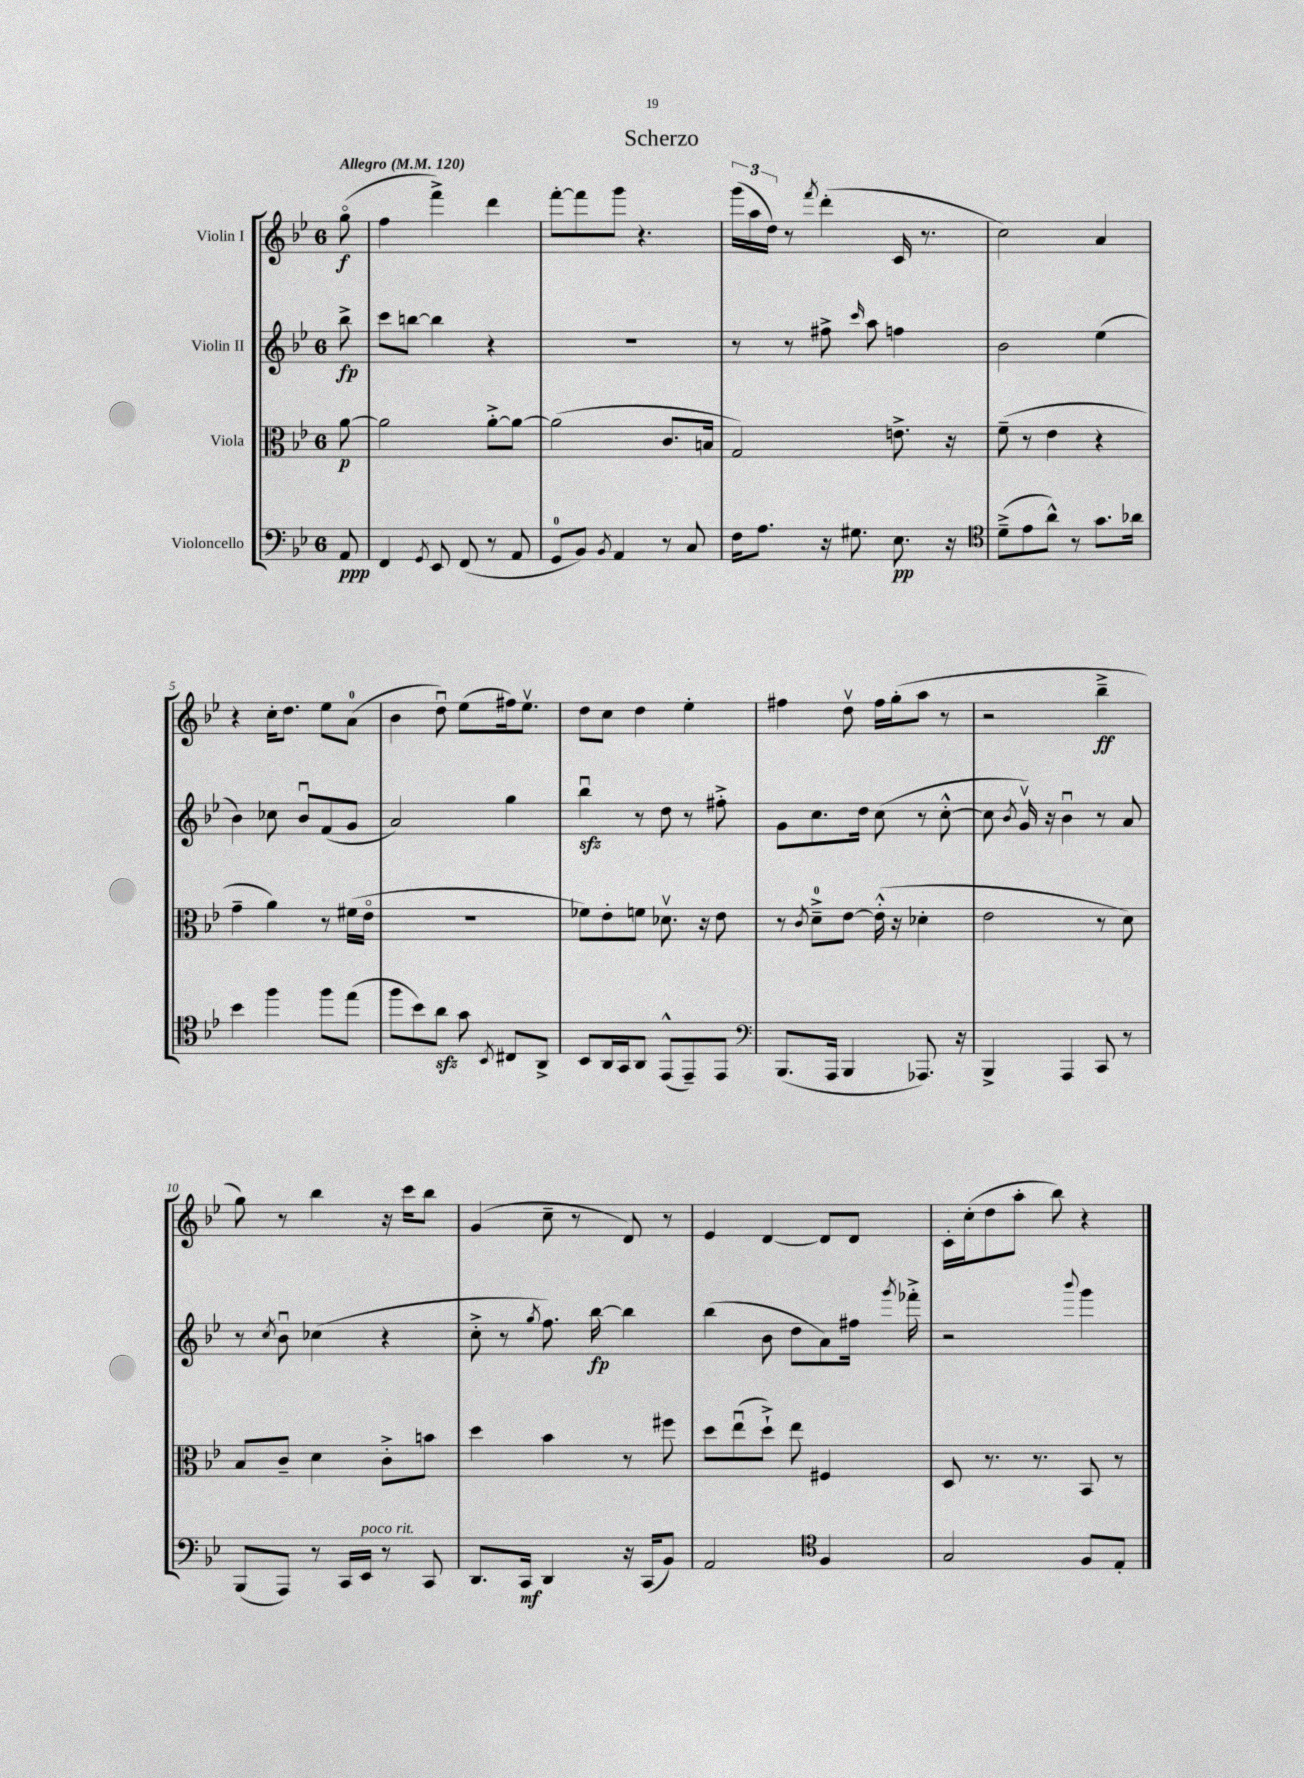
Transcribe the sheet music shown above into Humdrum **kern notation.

**kern	**dynam	**kern	**dynam	**kern	**dynam	**kern	**dynam
*part4	*part4	*part3	*part3	*part2	*part2	*part1	*part1
*staff4	*staff4	*staff3	*staff3	*staff2	*staff2	*staff1	*staff1
*I"Violoncello	*	*I"Viola	*	*I"Violin II	*	*I"Violin I	*
*clefF4	*	*clefC3	*	*clefG2	*	*clefG2	*
*k[b-e-]	*	*k[b-e-]	*	*k[b-e-]	*	*k[b-e-]	*
*M6/8	*	*M6/8	*	*M6/8	*	*M6/8	*
*MM120	*	*MM120	*	*MM120	*	*MM120	*
=	=	=	=	=	=	=	=
!	!	!	!	!	!	!LO:TX:a:B:t=Allegro	!
8AA/	ppp	[8a\	p	8bb-^\	fp	(8gg\	f
=1	=1	=1	=1	=1	=1	=1	=1
4FF/	.	2a\]	.	8ccc\L	.	4ff\	.
.	.	.	.	[8bbn\J	.	.	.
8qGG/	.	.	.	.	.	.	.
8EE-/	.	.	.	4bb\]	.	4fff^\)	.
(8FF/	.	.	.	.	.	.	.
8r	.	[8a'^\L	.	4r	.	4ddd\	.
8AA/	.	8a\J_	.	.	.	.	.
=2	=2	=2	=2	=2	=2	=2	=2
8GG/L	.	(2a\]	.	2.r	.	[8fff'\L	.
8BB-/J)	.	.	.	.	.	8fff\]	.
8qBB-/	.	.	.	.	.	.	.
4AA/	.	.	.	.	.	8ggg\J	.
.	.	.	.	.	.	4.r	.
8r	.	8.c/L	.	.	.	.	.
8C/	.	.	.	.	.	.	.
.	.	16Bn/Jk	.	.	.	.	.
=3	=3	=3	=3	=3	=3	=3	=3
16F\KL	.	2G/)	.	8r	.	(24ggg\LL	.
.	.	.	.	.	.	24aa\	.
8.A\J	.	.	.	.	.	.	.
.	.	.	.	.	.	24dd\JJ)	.
.	.	.	.	8r	.	8r	.
.	.	.	.	.	.	8qfff/	.
16r	.	.	.	8ff#X^\	.	(4ddd'\	.
8.G#X\	.	.	.	.	.	.	.
.	.	.	.	16qqccc/	.	.	.
.	.	.	.	8aa\	.	.	.
8.E-\	pp	8.en^\	.	4ffn\	.	16c/	.
.	.	.	.	.	.	8.r	.
16r	.	16r	.	.	.	.	.
=4	=4	=4	=4	=4	=4	=4	=4
*clefC4	*	*	*	*	*	*	*
(8d~^\L	.	(8f~\	.	2b-\	.	2cc\)	.
8e-\	.	8r	.	.	.	.	.
8a^^\J)	.	4e-\	.	.	.	.	.
8r	.	.	.	.	.	.	.
8.g\L	.	4r	.	(4ee-\	.	4a/	.
16a-X\Jk	.	.	.	.	.	.	.
!!LO:LB:g=z
=5	=5	=5	=5	=5	=5	=5	=5
4b-\	.	4g~\	.	4b-\)	.	4r	.
4ff\	.	4a\)	.	8cc-X\	.	16cc'\KL	.
.	.	.	.	.	.	8.dd\J	.
.	.	.	.	8b-u/L	.	.	.
8ff\L	.	8r	.	(8f/	.	8ee-\L	.
(8ee-\J	.	(16f#X\LL	.	8g/J	.	(8a\J	.
.	.	16e-\JJ	.	.	.	.	.
=6	=6	=6	=6	=6	=6	=6	=6
8ff\L	.	2.r	.	2a/)	.	4b-\	.
8b-\)	.	.	.	.	.	.	.
8azz\J	.	.	.	.	.	8ddu\)	.
8g\	.	.	.	.	.	(8ee-\L	.
8qBB-/	.	.	.	.	.	.	.
8C#X/L	.	.	.	4gg\	.	16ff#X\k)	.
.	.	.	.	.	.	8.ee-v\J	.
8AA^/J	.	.	.	.	.	.	.
=7	=7	=7	=7	=7	=7	=7	=7
8BB-/L	.	8f-X\L)	.	4bb-zzu\	.	8dd\L	.
16AA/L	.	8e-'\	.	.	.	8cc\J	.
16GG/J	.	.	.	.	.	.	.
8AA/J	.	8fn\J	.	8r	.	4dd\	.
(8EE-^^/L	.	8.d-Xv\	.	8dd\	.	.	.
8EE-~/)	.	.	.	8r	.	4ee-'\	.
.	.	16r	.	.	.	.	.
8EE-/J	.	8e-\	.	8ff#X'^\	.	.	.
=8	=8	=8	=8	=8	=8	=8	=8
*clefF4	*	*	*	*	*	*	*
(8.BBB-/L	.	8r	.	8g\L	.	4ff#X\	.
.	.	8qc/	.	.	.	.	.
.	.	8d~^\L	.	8.cc\	.	.	.
16AAA/Jk	.	.	.	.	.	.	.
4BBB-/	.	[8e-\J	.	.	.	8ddv\	.
.	.	.	.	16dd\Jk	.	.	.
.	.	(16e-'^^\]	.	(8cc\	.	16ff#\LL	.
.	.	16r	.	.	.	(16gg'\J	.
8.AAA-X/)	.	4d-X'\	.	8r	.	8aa\J	.
.	.	.	.	[8cc'^^\	.	8r	.
16r	.	.	.	.	.	.	.
=9	=9	=9	=9	=9	=9	=9	=9
4BBB-^/	.	2e-\	.	8cc\]	.	2r	.
.	.	.	.	8qb-/	.	.	.
.	.	.	.	16gv/)	.	.	.
.	.	.	.	16r	.	.	.
4AAA/	.	.	.	4b-u\	.	.	.
8CC/	.	8r	.	8r	.	4bb-~^\	ff
8r	.	8d\)	.	8a/	.	.	.
!!LO:LB:g=z
=10	=10	=10	=10	=10	=10	=10	=10
(8BBB-/L	.	8B-/L	.	8r	.	8gg\)	.
.	.	.	.	8qcc/	.	.	.
8AAA/J)	.	8c~/J	.	8b-u\	.	8r	.
8r	.	4d\	.	(4cc-X\	.	4bb-\	.
16CC/LL	.	.	.	.	.	.	.
!LO:TX:a:i:t=poco rit.	!	!	!	!	!	!	!
16EE-/JJ	.	.	.	.	.	.	.
8r	.	8c'^\L	.	4r	.	16r	.
.	.	.	.	.	.	16ccc\KL	.
8CC/	.	8bn\J	.	.	.	8bb-\J	.
=11	=11	=11	=11	=11	=11	=11	=11
8.DD/L	.	4dd\	.	8cc'^\	.	(4g/	.
.	.	.	.	8r	.	.	.
16CC/Jk	mf	.	.	.	.	.	.
.	.	.	.	8qgg/	.	.	.
4DD/	.	4b-\	.	8.ff\)	.	8cc~\	.
.	.	.	.	.	.	8r	.
.	.	.	.	[16bb-\	fp	.	.
16r	.	8r	.	4bb-\]	.	8d/)	.
(16CC/KL	.	.	.	.	.	.	.
8BB-/J)	.	8ff#X\	.	.	.	8r	.
=12	=12	=12	=12	=12	=12	=12	=12
2AA/	.	8dd\L	.	(4bb-\	.	4e-/	.
.	.	(8ee-u\	.	.	.	.	.
.	.	8dd`^\J)	.	8b-\	.	[4d/	.
.	.	8ee-\	.	8dd\L	.	.	.
*clefC4	*	*	*	*	*	*	*
4F/	.	4F#X/	.	8a\)	.	8d/L]	.
.	.	.	.	16ff#X\Jk	.	8d/J	.
.	.	.	.	8qggg/	.	.	.
.	.	.	.	16fff-X'^\	.	.	.
=13	=13	=13	=13	=13	=13	=13	=13
2G/	.	8D/	.	2r	.	16c'\LL	.
.	.	.	.	.	.	(16cc'\J	.
.	.	8.r	.	.	.	8dd\	.
.	.	.	.	.	.	8aa'\J	.
.	.	8.r	.	.	.	.	.
.	.	.	.	.	.	8bb-\)	.
.	.	.	.	8qqbbb-/	.	.	.
8F/L	.	8BB-/	.	4ggg\	.	4r	.
8E-'/J	.	8r	.	.	.	.	.
==	==	==	==	==	==	==	==
*-	*-	*-	*-	*-	*-	*-	*-
